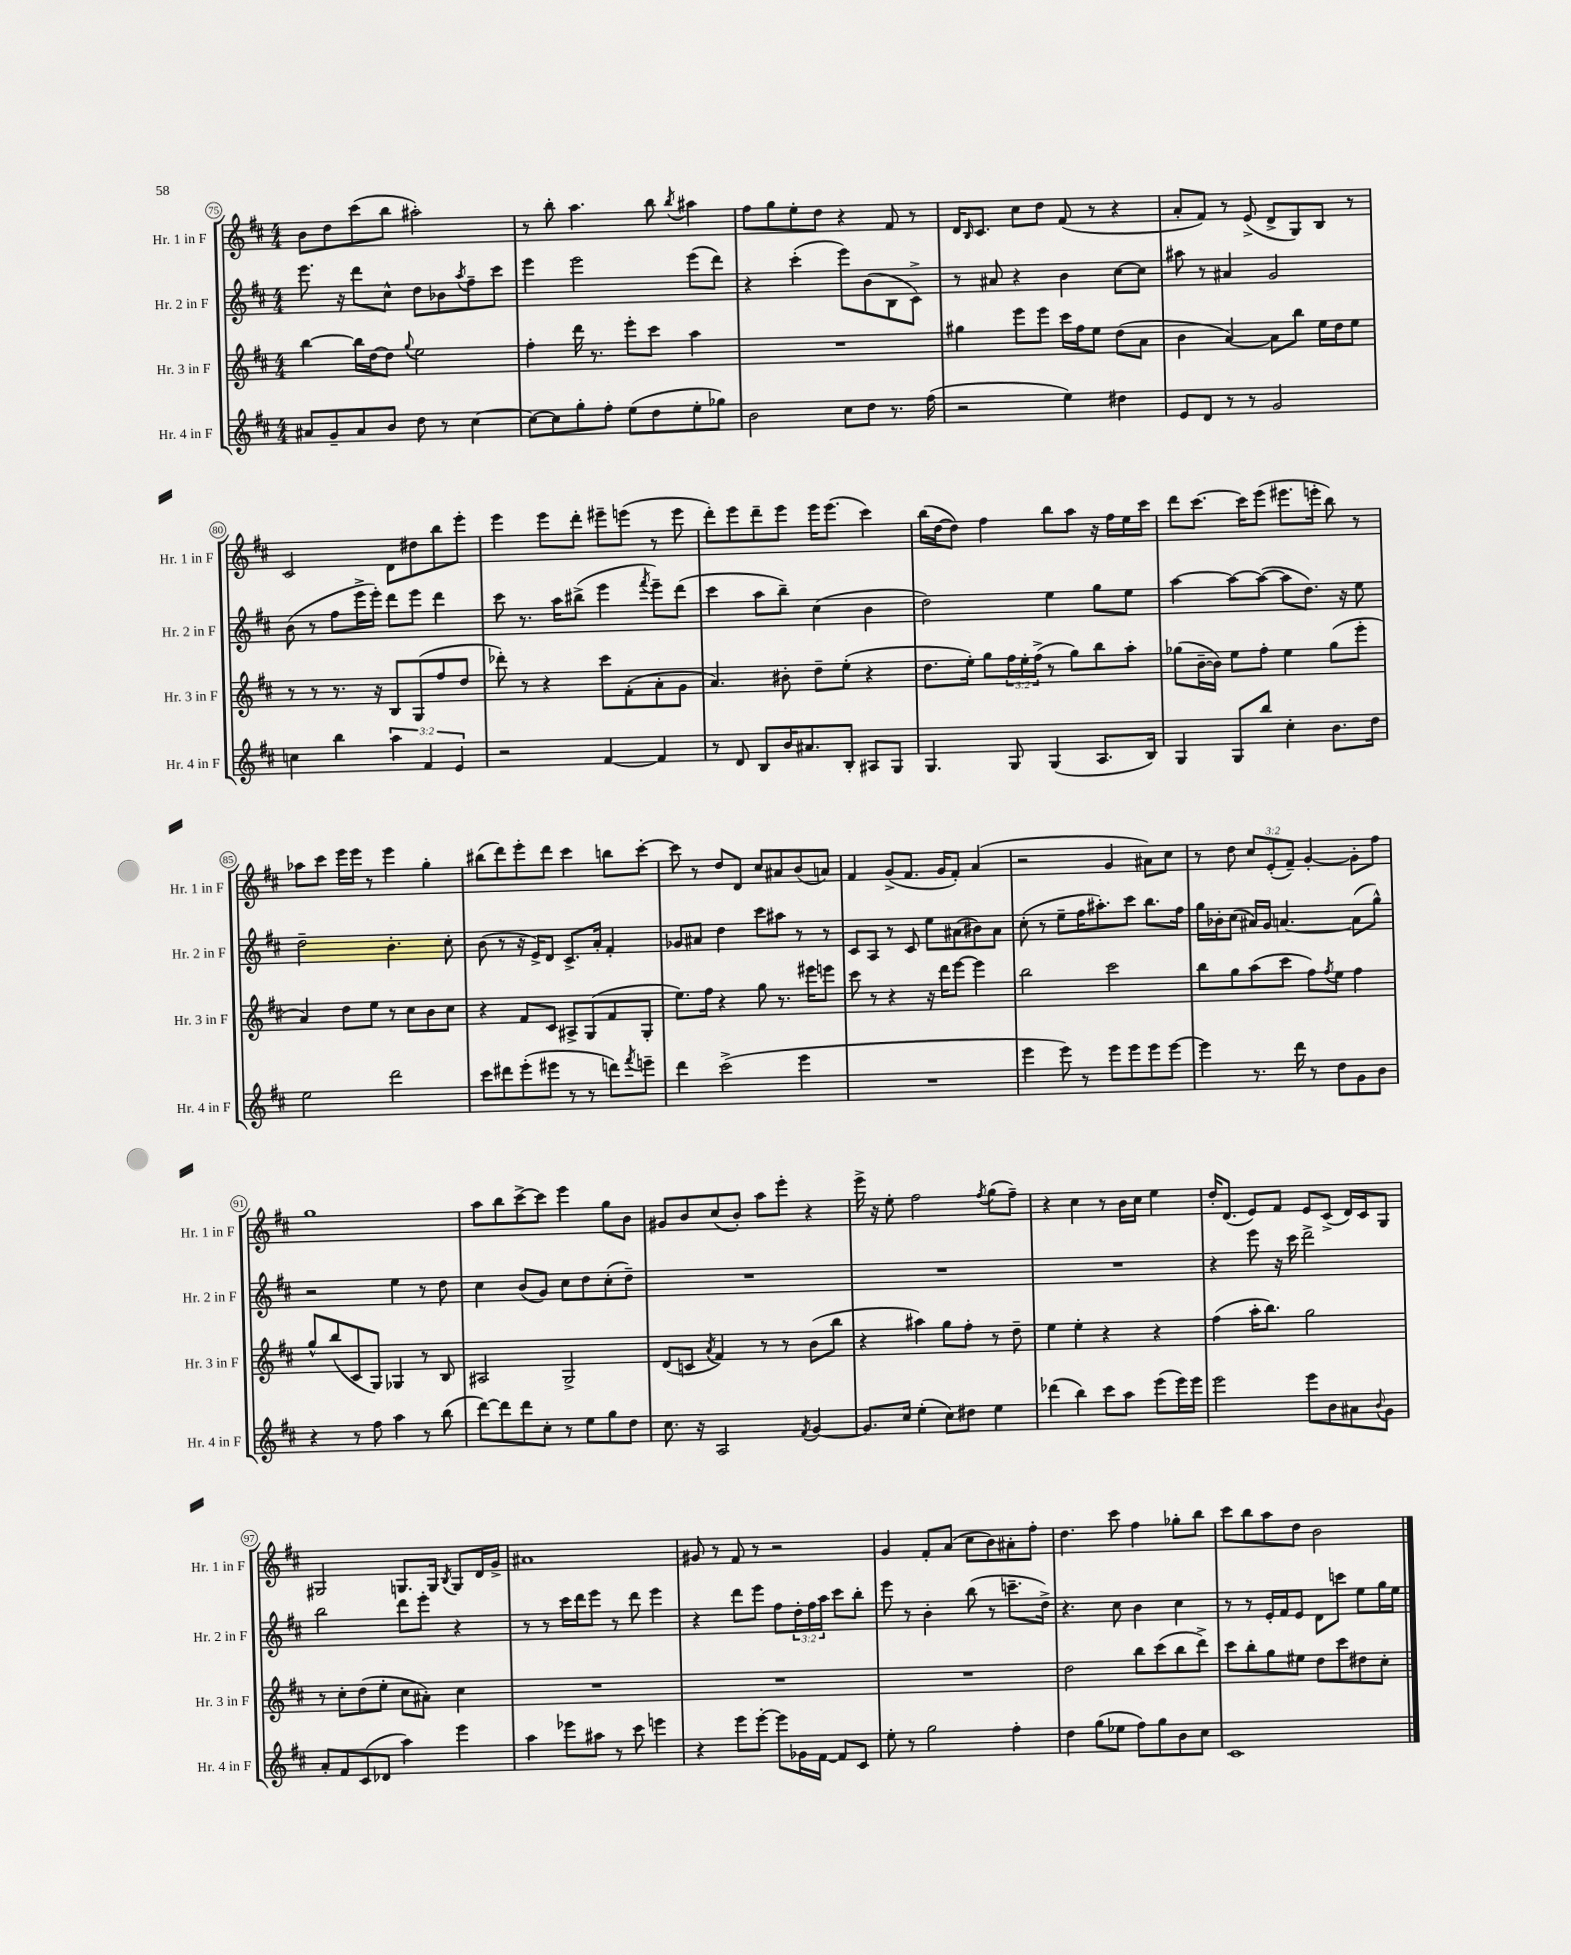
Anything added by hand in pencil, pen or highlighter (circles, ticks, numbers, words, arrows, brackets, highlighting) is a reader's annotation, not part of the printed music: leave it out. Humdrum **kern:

**kern	**kern	**kern	**kern
*staff4	*staff3	*staff2	*staff1
*clefG2	*clefG2	*clefG2	*clefG2
*k[f#c#]	*k[f#c#]	*k[f#c#]	*k[f#c#]
*M4/4	*M4/4	*M4/4	*M4/4
8a#/L	[4bb\	8.eee\	8b\L
8g~/	.	.	8dd\
.	.	16r	.
8a#/	16bb\]LL	8ddd\L	(8ccc#\
.	[16dd\J	.	.
8b/J	8dd\]J	8cc#^^\J	8bb\J
.	8qqgg/	.	.
8dd\	2ee\	8dd\L	2aa#'\)
8r	.	8b-\	.
.	.	8qaa/	.
[4cc#\	.	8ff#~\	.
.	.	8ccc#\J	.
=	=	=	=
8cc#\_L	4ff#'\	4eee\	8r
8cc#\]	.	.	8bb'\
8gg'\	16ddd\	2eee\	4.aa\
.	8.r	.	.
8ff#'\J	.	.	.
(8ee\L	8eee'\L	.	.
8dd\	8ccc#\J	.	8bb\
.	.	.	8qbb/
8ee'\	4aa\	(8eee\L	4aa#\
8gg-\J)	.	8ddd\J)	.
=	=	=	=
2b\	1r	4r	8ff#\L
.	.	.	8gg\
.	.	(4ccc#'\	8ee'\
.	.	.	8dd\J
8cc#\L	.	8eee\L)	4r
8dd\J	.	(8b\	.
8.r	.	8B\	8f#/
.	.	8c#^\J)	8r
(16ff#\	.	.	.
=	=	=	=
2r	4gg#\	8r	16d/LK
.	.	.	16qqB/
.	.	.	8.c#/J
.	.	8a#/	.
.	8eee\L	4r	8cc#\L
.	8eee\J	.	8dd\J
4ee\)	16ccc#\LL	4b\	(8f#/
.	16ff#\J	.	.
.	8ee\J	.	8r
4dd#\	(8dd\L	[8cc#\L	4r
.	8a\J	8cc#\]J	.
=	=	=	=
8e/L	4b\	8aa#\	8a'/L
8d/J	.	8r	8f#/J)
8r	[4a/)	4a#/	8r
8r	.	.	(8e^/
2g/	8a\]L	2g/	8d^/L
.	8bb\J	.	8G/)
.	16ee\LL	.	8B/J
.	16dd\J	.	.
.	8ee\J	.	8r
=	=	=	=
4cc\	8r	(8b\	2c#/
.	8r	8r	.
4bb\	8.r	8ff#\L	.
.	.	16eee^\L	.
.	16r	16eee'\JJ)	.
6aa\	8B/L	8ddd\L	8d\L
.	(8G/	8eee\J	8dd#\
6f#/	.	.	.
.	8ff#/	4ddd\	8bb\
6e/	.	.	.
.	8dd/J	.	8eee'\J
=	=	=	=
2r	8ddd-'\)	8ccc#\	4eee\
.	8r	8.r	.
.	4r	.	8eee\L
.	.	16aa\LK	.
.	.	(8bb#^\J	8ddd'\J
[4f#/	8ccc#\L	4eee\	8eee#~\L
.	(8f#'\	.	(8eee\J
.	.	8qfff#/	.
4f#/]	8a'\	8eee~\L)	8r
.	8g\J	(8ddd\J	8eee\
=	=	=	=
8r	4.a/)	4ccc#\	8ddd'\L)
8d/	.	.	8eee\
8B/L	.	8aa\L	8ddd~\
16b/K	8b#'\	8bb~\J)	8eee\J
8.a#/	.	.	.
.	8dd~\L	(4cc#\	16eee\LK
.	.	.	(8.eee\J
8B'/J	(8ee'\J	.	.
8A#/L	4r	4b\	4ccc#\)
8G/J	.	.	.
=	=	=	=
4.G/	8.dd\L	2dd\)	(16bb\LL
.	.	.	[16dd\J
.	.	.	8dd\]J)
.	16ee'\Jk)	.	.
.	8gg\L	.	4ff#\
8G/	24ff#\L	.	.
.	24ee'\	.	.
.	(24ff#^\JJ	.	.
(4G/	8r	4ee\	8bb\L
.	8gg\L)	.	8aa\J
8.A/L	8bb\	8gg\L	16r
.	.	.	16ff#\LL
.	8aa'\J	8ee\J	16ee\
16B/Jk)	.	.	16ccc#\JJ
=	=	=	=
4G/	(8gg-\L	[4aa\	8ddd\L
.	[16b~\L	.	[8.ccc#\J
.	16b\]JJ)	.	.
8G/L	8ee\L	8aa\_L	.
.	.	.	16ccc#\]LK
8bb/J	8ff#'\J	(8aa\_J	(8eee\J
4cc#'\	4ee\	8aa\]L	8.eee#\L
.	.	8.dd\J)	.
.	.	.	16eee'\Jk
8.b\L	(8gg-\L	.	8bb\)
.	.	16r	.
.	8eee'\J	8ee\	8r
16dd\Jk	.	.	.
=	=	=	=
2ee\	4a/)	2dd~\	8aa-\L
.	.	.	8ccc#\J
.	8dd\L	.	16eee\LL
.	.	.	16eee\JJ
.	8ee\J	.	8r
2ddd\	8r	4.b'\	4eee\
.	8cc#\L	.	.
.	8b\	.	4gg'\
.	8cc#\J	8cc#'\	.
=	=	=	=
8ccc#\L	4r	(8b\	(8bb#\L
8ddd#\	.	8r	8ddd\)
(8eee'\	8f#/L	16r	8eee'\
.	.	16e^/LK)	.
8eee#\J	8c#/J	8d/J	8ddd\J
8r	8A#^/L	8.c#^/L	4ccc#\
8r	(8G/	.	.
.	.	16a'/Jk	.
8ddd\L)	8f#/	4f#'/	8bb\L
8qfff#/	.	.	.
8eee~\J	8G'/J	.	[8ccc#'\J
=	=	=	=
4ddd\	8.ee\L)	8g-/L	8ccc#\]
.	.	8a#/J	8r
.	16ff#\Jk	.	.
(2ccc#^\	4r	4dd\	8dd/L
.	.	.	8d/J
.	8gg\	8ccc#\L	8cc#/L
.	8.r	8aa#\J	8a#/
4eee\	.	8r	(8b/
.	16eee#\LK	.	.
.	8eee\J	8r	8a/J)
=	=	=	=
1r	8ccc#\	8c#/L	4f#/
.	8r	8A/J	.
.	4r	8r	(8g^/L
.	.	8c#/	8.f#/J
.	16r	8ee\L	.
.	16ddd\LK	.	16g/LK
.	[8eee\J	(8a#\	8f#'/J)
.	4eee\]	8b#\)	(4a/
.	.	8a#\J	.
=	=	=	=
4eee\	2bb\	(8cc#'\	2r
.	.	8r	.
8eee\)	.	8ee~\L	.
8r	.	16ff#\K	.
.	.	8.aa#'\)	.
8eee\L	2ccc#\	.	4g/
8eee\	.	8ccc#\J	.
8eee\	.	8.bb\L	8a#\L)
[8eee\J	.	.	8cc#\J
.	.	16ff#\Jk	.
=	=	=	=
4eee\]	8bb\L	16gg\LL	8r
.	.	16b-'\J	.
.	8gg\	(8cc#\J	8dd\
8.r	(8aa\	16a#/LL)	12cc#/L
.	.	16g/JJ	.
.	.	.	(12e'/
.	8ccc#\J	[4.a/	.
.	.	.	12f#~/J)
16ddd\	.	.	.
8r	8ff#\L)	.	[4g'/
.	8qff#/	.	.
8dd\L	8ee\J	.	.
8g\	4ff#\	(8a\]L	8g'\]L
8b\J	.	8gg^^\J)	8ff#\J
=	=	=	=
4r	8gg^^/L	2r	1gg
.	(8bb/	.	.
8r	8c#/	.	.
8ff#\	8G/J)	.	.
4aa\	4G-/	4ee\	.
8r	8r	8r	.
(8bb\	8B/	8dd\	.
=	=	=	=
[8ddd\L)	2A#/	4cc#\	8aa\L
8ddd\]	.	.	8bb\
8ddd\	.	(8b/L	[8ccc#^\
8cc#'\J	.	8g/J)	8ccc#\]J
8r	2G^/	8cc#\L	4eee\
8ee\L	.	8dd\	.
8gg\	.	(8cc#'\	8gg\L
8dd\J	.	8dd~\J)	8b\J
=	=	=	=
8.cc#\	(8d/L	1r	8g#/L
.	8c/J	.	8b/
16r	.	.	.
.	8qa/	.	.
2A/	4f#/)	.	(8cc#/
.	.	.	8b'/J)
.	8r	.	8aa\L
.	8r	.	8eee'\J
8qf#/	.	.	.
[4g/	(8b\L	.	4r
.	8bb\J	.	.
=	=	=	=
8.g/]L	4r	1r	16eee^\
.	.	.	16r
.	.	.	8ee'\
16cc#/Jk	.	.	.
(4ee'\	4aa#\)	.	2ff#\
8cc#\L)	8gg\L	.	.
8dd#\J	8ff#'\J	.	.
.	.	.	8qff#/
4ee\	8r	.	(8gg\L
.	8dd~\	.	8ff#~\J)
=	=	=	=
(4ddd-\	4ee\	1r	4r
4bb\)	4ee'\	.	4cc#\
8ccc#\L	4r	.	8r
8aa\J	.	.	16b\LL
.	.	.	16cc#\JJ
(8eee\L	4r	.	4ee\
16eee\L)	.	.	.
16eee\JJ	.	.	.
=	=	=	=
2eee\	(4ff#\	4r	16dd'/LK
.	.	.	(8.d/J
.	16aa'\LK	8eee\	8e/L)
.	8.bb\J)	.	.
.	.	16r	8f#/J
.	.	16ccc#\	.
8eee\L	2gg\	2ddd^\	8e/L
8b\	.	.	(8c#^/J
8a#\	.	.	16d/LL)
.	.	.	16c#/J
8qqb/	.	.	.
8g\J	.	.	8G/J
=	=	=	=
8a'/L	8r	2bb\	2G#/
8f#/	8cc#'\L	.	.
(8c#/	(8dd\	.	.
8d-/J	8ee'\J	.	.
4aa\)	8cc#\L	8ddd\L	8.G/L
.	8a#'\J)	8eee'\J	.
.	.	.	16G/Jk
.	.	.	8qB/
4eee\	4cc#\	4r	8G/L
.	.	.	16d/L
.	.	.	16g^/JJ
=	=	=	=
4aa\	1r	8r	1a#
.	.	8r	.
8eee-\L	.	16ccc#\LL	.
.	.	16ddd\J	.
8aa#\J	.	8eee\J	.
8r	.	8r	.
8ccc#\	.	8ddd\	.
4eee\	.	4eee\	.
=	=	=	=
4r	1r	4r	8g#/
.	.	.	8r
8eee\L	.	8ddd\L	8f#/
[8eee'\J	.	8eee\J	8r
8eee\]L	.	8ff#\L	2r
16g-\L	.	24dd'\L	.
.	.	24ff#\	.
[16f#\JJ	.	.	.
.	.	24aa\JJ	.
8f#/]L	.	8ccc#\L	.
8c#/J	.	8bb'\J	.
=	=	=	=
8ee'\	1r	8eee\	4g/
8r	.	8r	.
2gg\	.	4b'\	8f#'/L
.	.	.	(8a/J
.	.	(8bb\	8cc#\L
.	.	8r	8b\)
4ff#'\	.	8.ccc~\L	8a#'\
.	.	.	8ff#'\J
.	.	16dd^\Jk)	.
=	=	=	=
4dd\	2dd\	4.r	4.dd\
(8gg\L	.	.	.
8ee-\J	.	8cc#\	8ccc#\
8ff#\L)	8bb\L	4b\	4ff#\
8gg\	(8ccc#\	.	.
8b\	8bb\	4cc#\	8gg-'\L
8cc#\J	8ddd^\J)	.	8bb\J
=	=	=	=
1c#	8ccc#\L	8r	8ccc#\L
.	8bb'\	8r	8bb\
.	8gg\	16e'/LL	8aa\
.	.	16f#/J	.
.	8ee#\J	8e/J	8dd\J
.	8dd\L	8d\L	2b\
.	8ccc#\	8ccc\J	.
.	8dd#\	8ee\L	.
.	8cc#'\J	16gg\L	.
.	.	16ee\JJ	.
==	==	==	==
*-	*-	*-	*-
